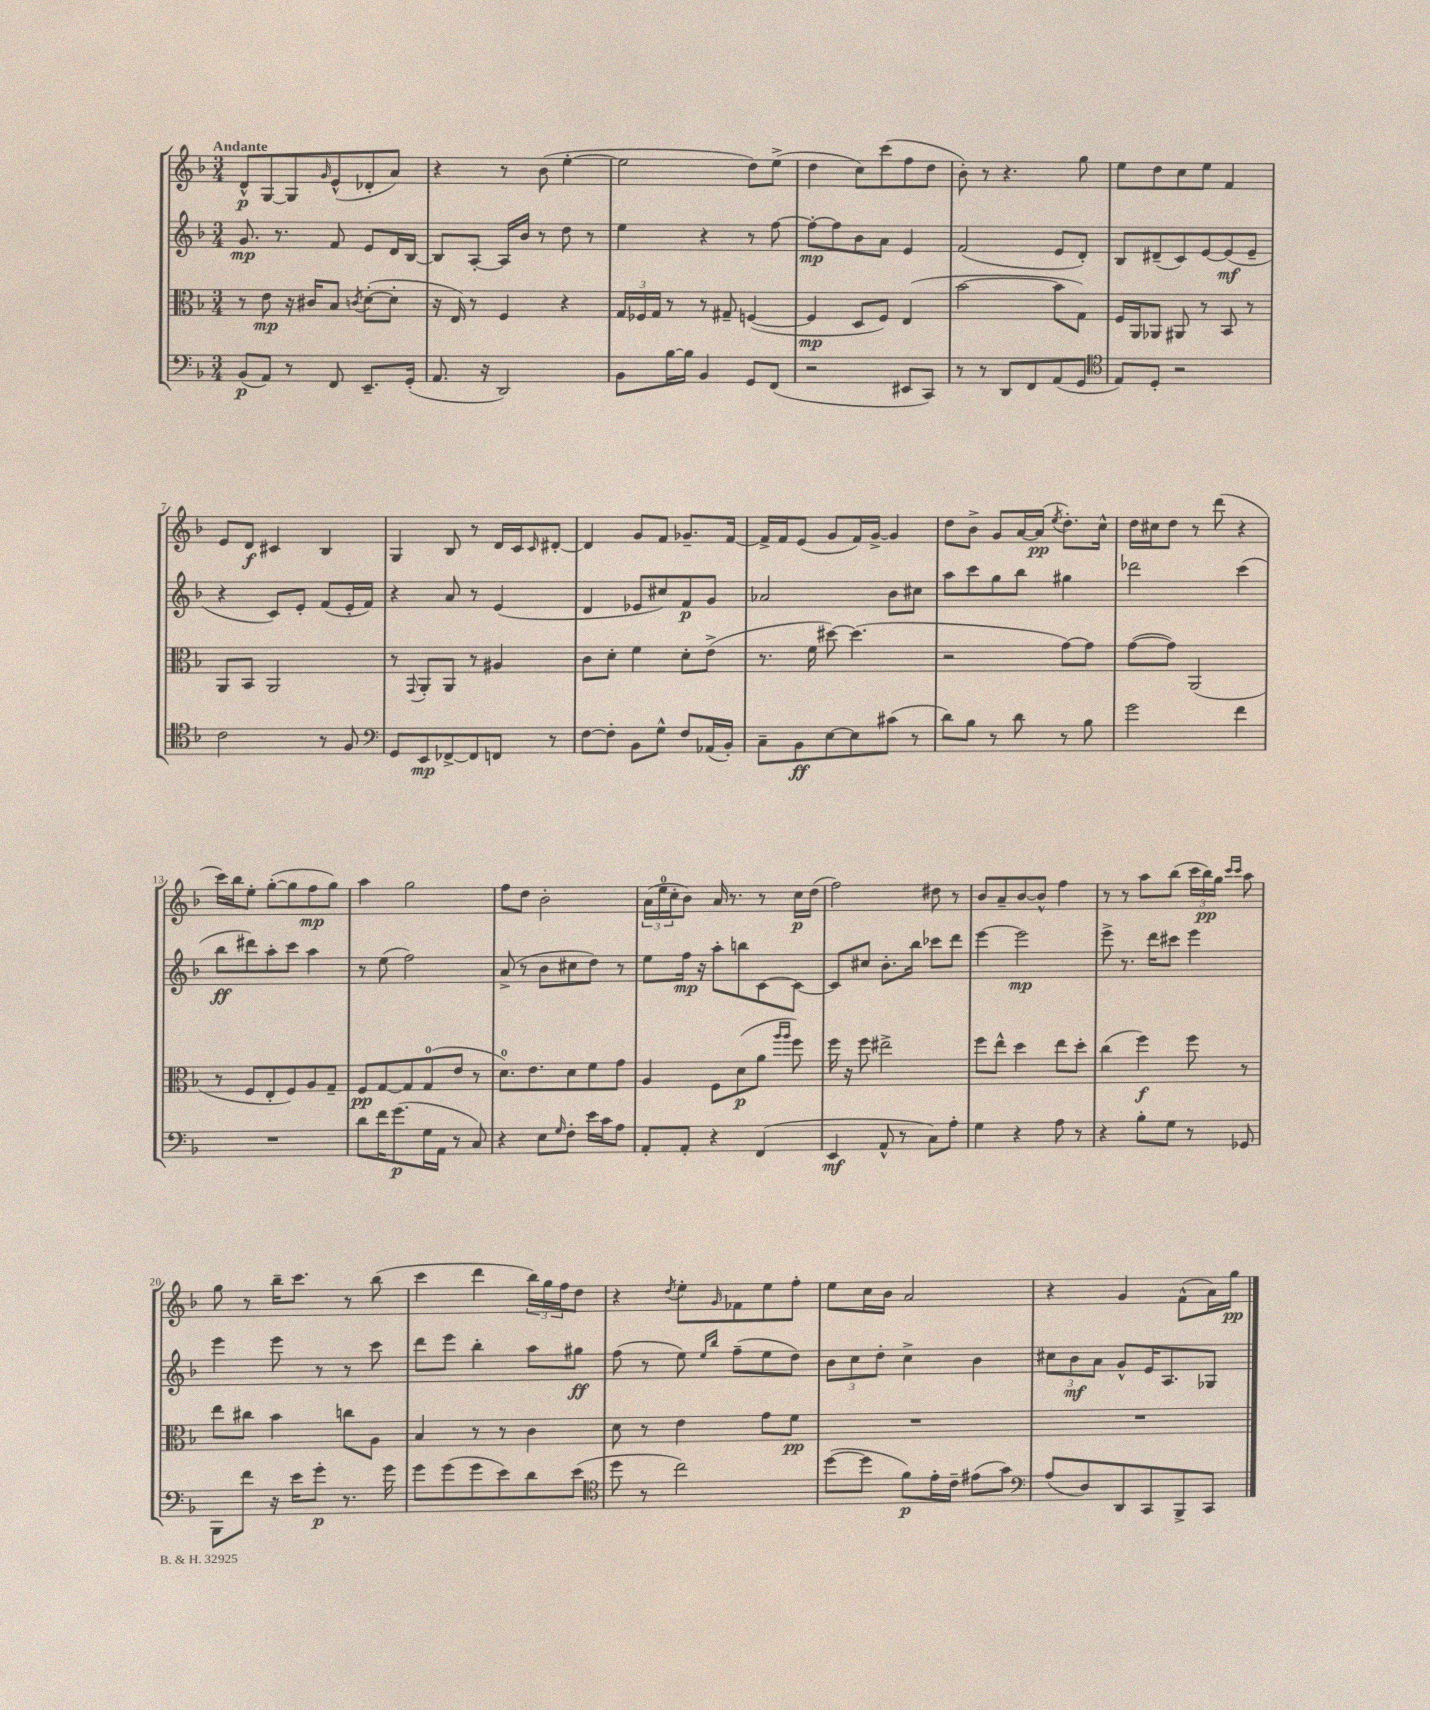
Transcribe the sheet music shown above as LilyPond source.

<<
\new StaffGroup <<
\new Staff = "s0" {
    \clef treble \key f \major \numericTimeSignature \time 3/4 \tempo "Andante"
    d'8-^\p g8~ g8 \grace { g'16 } e'8-^( des'8-. a'8) |
    r4 r8 bes'8( e''4~-. |
    e''2 d''8) e''8->( |
    d''4 c''8) c'''8( f''8 d''8 |
    bes'8-.) r8 r4. g''8 |
    e''8 d''8 c''8 e''8 f'4 |
    e'8 d'8\f cis'4 bes4 |
    g4 bes8 r8 d'16 c'16 \grace { c'16 } dis'8~-. |
    dis'4 g'8 f'8 ges'8.-- f'16~ |
    f'16-> f'16 e'8( g'8 f'16) g'16~-> g'4 |
    d''8 bes'8-> g'8 a'16~ a'16\pp( \acciaccatura { e''8 } d''8.-.) c''16-^ |
    d''16 cis''16 d''8 r8 d'''8( r4 |
    c'''16) bes''16 e''8-. g''8~-.( g''8 f''8\mp g''8) |
    a''4 g''2 |
    f''8 d''8 bes'2-. |
    \tuplet 3/2 { a'16( e''16-0 c''16-. } bes'8) a'16 r8. r8 c''16\p d''16( |
    f''2) dis''8 r8 |
    bes'8 a'8-- bes'8~ bes'8-^ f''4 |
    r8 r8 a''8 bes''8( \tuplet 3/2 { c'''16 bes''16\pp) g''16 } \grace { c'''16 c'''16 } a''8 |
    g''8 r8 bes''16-- c'''8. r8 bes''8( |
    c'''4 d'''4 \tuplet 3/2 { bes''16) g''16 f''16 } d''8 |
    r4 \acciaccatura { d''8 } e''8-. \grace { g'16 } fes'8 e''8 f''8-. |
    e''8 c''16 bes'16 a'2 |
    r4 g'4 f'8-^( a'16) g''16\pp \bar "|." |
}
\new Staff = "s1" {
    \clef treble \key f \major \numericTimeSignature \time 3/4
    g'8.\mp r8. f'8 e'8 d'16 bes16~ |
    bes8 a8~-. a16 bes'16 r8 d''8 r8 |
    e''4 r4 r8 f''8~ |
    f''8~-.\mp f''8 bes'8 a'8 e'4 |
    f'2( e'8 d'8-.) |
    bes8 dis'8--( c'8) e'8~ e'8\mf( e'8-- |
    r4 c'8) e'8-. f'8( e'16-. f'16) |
    r4 a'8 r8 e'4( |
    d'4 ees'8 cis''8) f'8\p g'8 |
    aes'2 bes'8 cis''8 |
    a''8 c'''8 g''8 bes''8 gis''4 |
    des'''2 c'''4( |
    bes''8\ff dis'''8) a''8-. c'''8 a''4 |
    r8 e''8( f''2) |
    a'8->( r8 bes'8 cis''8 d''8) r8 |
    e''8 f''16\mp r16 a''8-. b''8 c'8~ c'8~ |
    c'8 cis''8 bes'8.-. bes''16 ces'''8 d'''8 |
    e'''4~ e'''2\mp |
    e'''8-> r8. d'''16 cis'''8 e'''4 |
    e'''4 e'''8 r8 r8 c'''8 |
    d'''8 e'''8 bes''4-. a''8 gis''8\ff |
    f''8( r8 e''8) \grace { e''16 bes''16 } f''8--( e''8 d''8) |
    \tuplet 3/2 { bes'8 c''8 d''8-. } c''4-> bes'4 |
    \tuplet 3/2 { cis''8 bes'8\mf a'8 } g'8-^ e'16 a8. ges8 \bar "|." |
}
\new Staff = "s2" {
    \clef alto \key f \major \numericTimeSignature \time 3/4
    r8 e'8\mp r16 cis'16 bes8 \acciaccatura { c'8 } d'8~-.( d'8-. |
    r16 e16) r8 f4 r4 |
    \tuplet 3/2 { g16 fes16 g16 } r8 r8 gis8-- f4~( |
    f4\mp d8 f8) e4( |
    bes'2~ bes'8 g8) |
    f16 a,16 aes,8 ais,8 r8 bes,8 r8 |
    a,8 bes,8 a,2 |
    r8 \appoggiatura { g,8 } a,8-. a,8 r8 ais4 |
    c'8 d'8-. f'4 d'8-. e'8->( |
    r8. f'16 dis''8~) dis''4.( |
    r2 g'8~) g'8 |
    g'8~( g'8) a,2( |
    r8 f8 e8-. f8) a8 g8-- |
    f8\pp g8~ g8 g8-0( e'8 r8 |
    d'8.-0) e'8. d'8 f'8 g'8 |
    a4 f8 d'8\p( a'8 \grace { a''16 a''16 } f''8) |
    f''16 r16 f''8 eis''2-> |
    f''8 e''8-^ d''4 e''8 d''8-. |
    c''4( f''4\f) f''8 r8 |
    e''8 cis''8 bes'4 c''8 a8 |
    bes4 r8 r8 c'4 |
    d'8 r8 e'4 g'8 f'8\pp |
    R2. |
    R2. \bar "|." |
}
\new Staff = "s3" {
    \clef bass \key f \major \numericTimeSignature \time 3/4
    bes,8\p( a,8) r8 f,8 e,8.-- g,16-.( |
    a,8. r16 d,2) |
    bes,8 bes16~ bes16 bes,4 g,8 f,8( |
    r2 eis,8 c,8) |
    r8 r8 d,8 f,8 a,8( g,8 |
    \clef tenor e8) d8-. r2 |
    c'2 r8 f8 |
    \clef bass g,8 e,8\mp fes,8~-> fes,8 f,8 r8 |
    f8~ f8-. bes,8 g8-^ f8 aes,16( bes,16-.) |
    c8-- bes,8\ff e8~ e8 cis'8( r8 |
    d'8) bes8 r8 d'8 r8 bes8 |
    g'2 f'4 |
    R2. |
    d'8 f'16 g'8.\p( g16 a,16 r8 c8) |
    r4 e8 \grace { g16 } f8-. e'16 c'16 a8 |
    a,8-. a,8-. r4 f,4( |
    e,4\mf a,8-^ r8 c8) a8-. |
    g4 r4 a8 r8 |
    r4 bes8-. g8 r8 ges,8 |
    bes,,8 f'8 r16 e'16 g'8-.\p r8. g'16 |
    g'8 g'8( g'8 e'8) d'8 e'8( |
    \clef tenor d''8 r8 c''2) |
    d''8~( d''8 f'8\p) e'16-. c'16-- eis'8( g'8) |
    \clef bass a8( d8) d,8 c,8 bes,,8-> c,8 \bar "|." |
}
>>
>>
